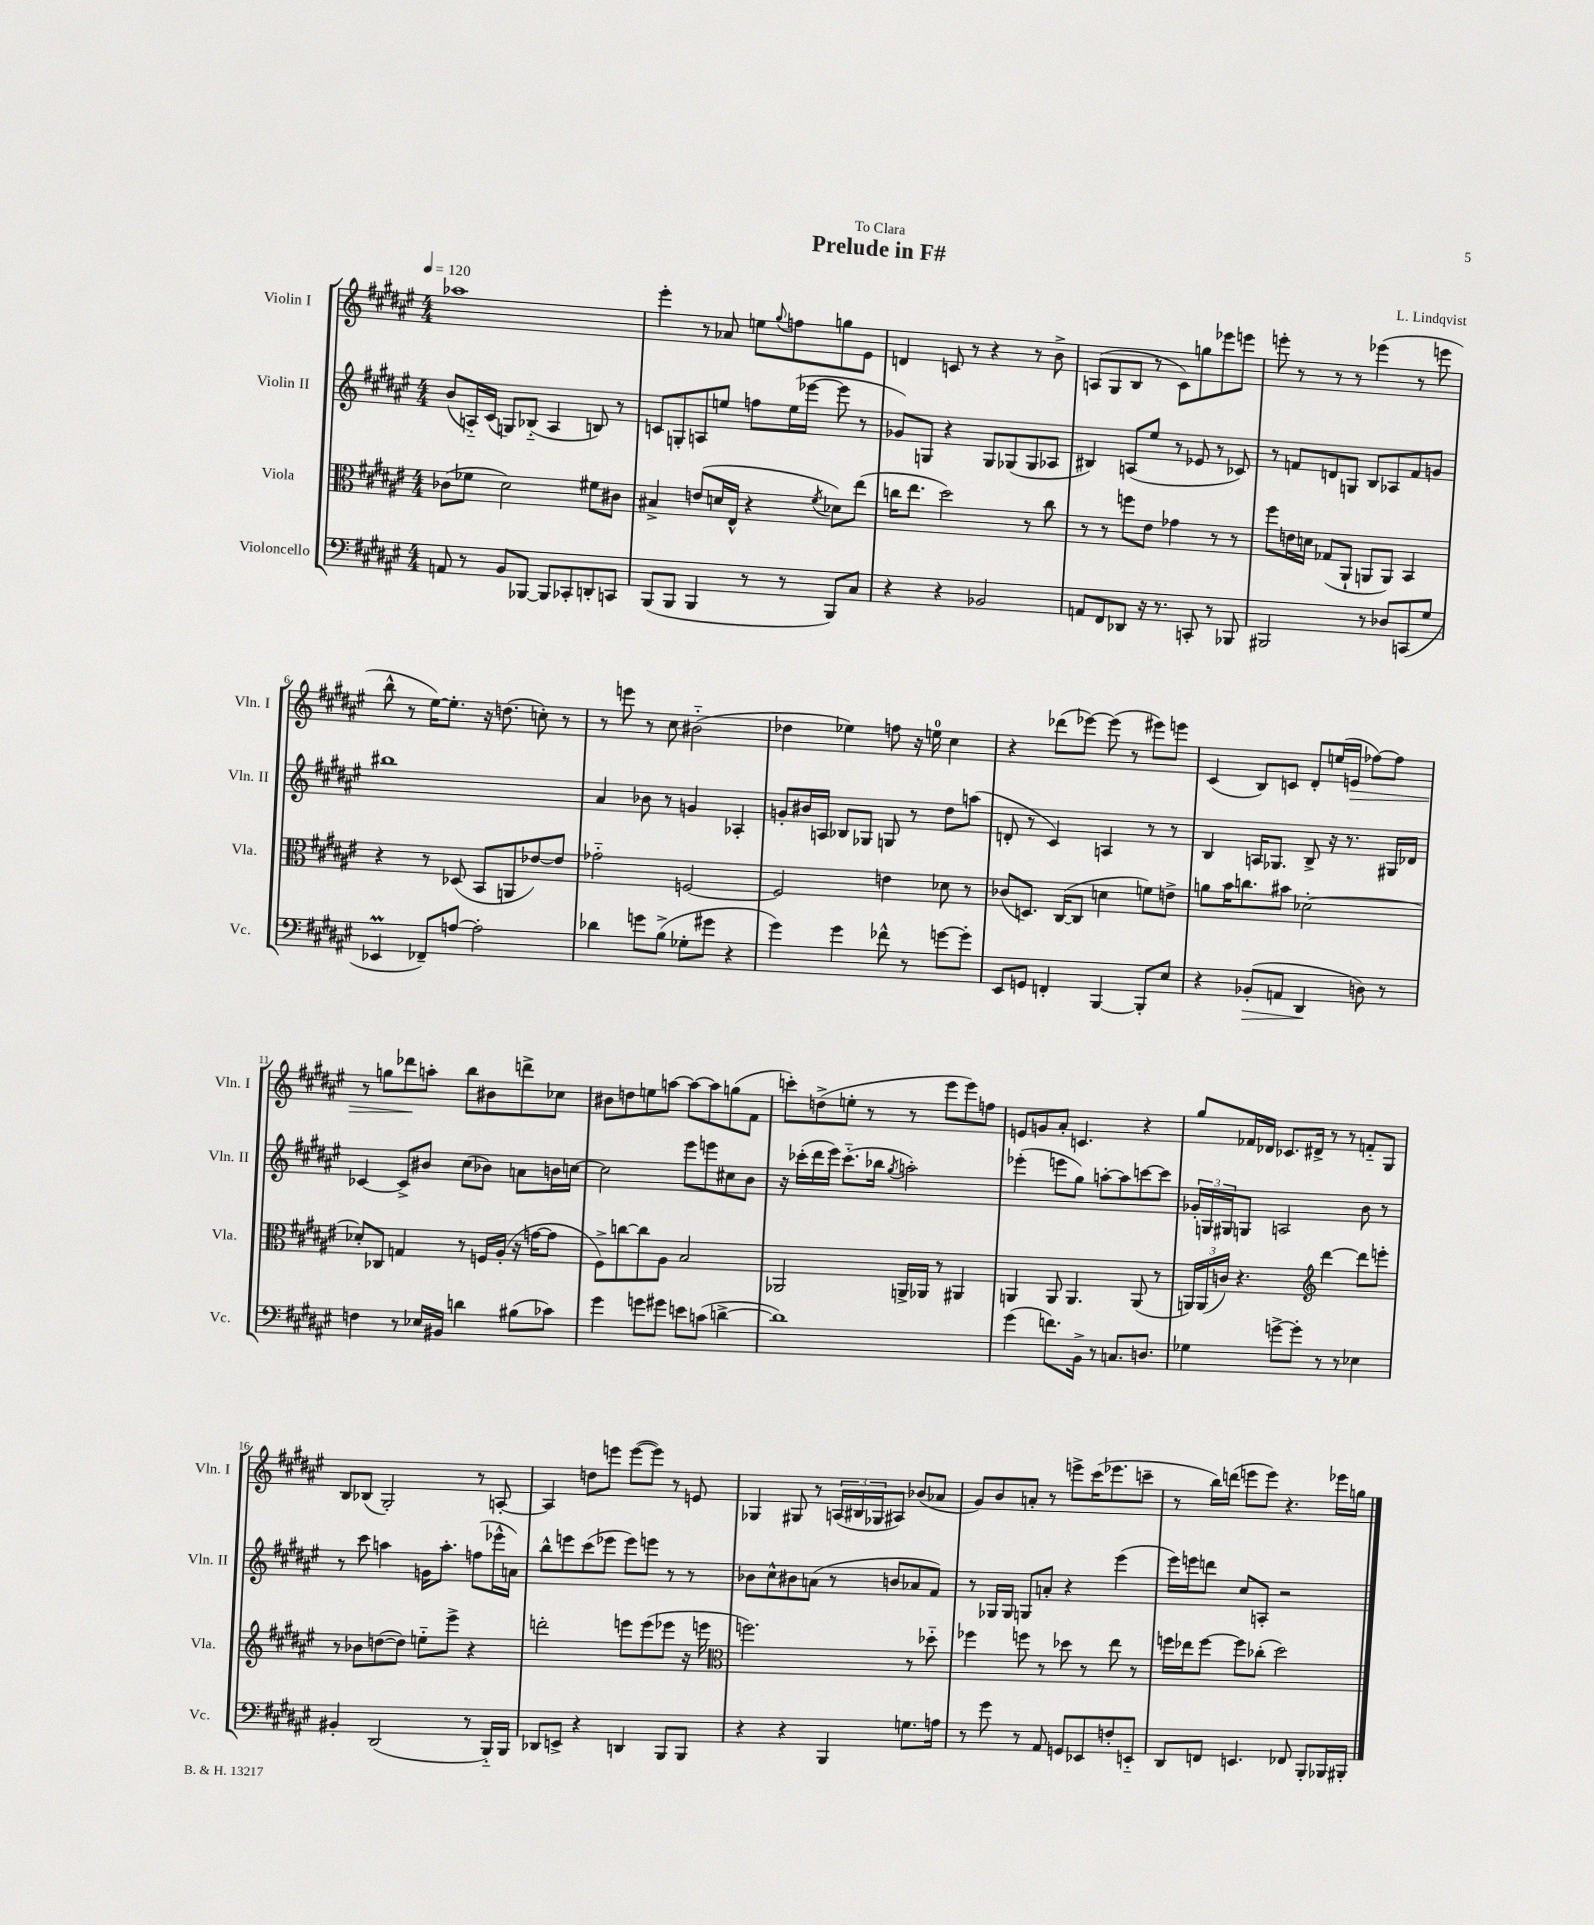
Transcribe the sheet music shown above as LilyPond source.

\header { title = "Prelude in F#" composer = "L. Lindqvist" dedication = "To Clara" }
<<
\new StaffGroup <<
\new Staff = "s0" \with { instrumentName = "Violin I" shortInstrumentName = "Vln. I" } {
    \clef treble \key fis \major \numericTimeSignature \time 4/4 \tempo 4 = 120
    aes''1 |
    eis'''4-. r8 aes'8 e''8 \appoggiatura { gis''8 } f''8 g''8 eis'8 |
    d'4 c'8 r8 r4 r8 b'8-> |
    a8( gis8 b8 r8 cis'8) g''8 ees'''8 e'''8 |
    e'''8-. r8 r8 r8 ees'''4( r8 e'''8 |
    b''8-^ r8 eis''16~) eis''8.-. r16 d''8.( c''8-.) r8 |
    r8 e'''8 r8 cis''8 bis'2-_( |
    des''4 ees''4) f''8 r16 e''16-0 cis''4 |
    r4 des'''8( ees'''8~) ees'''8( r8 eis'''8) e'''8 |
    cis'4( b8) c'8 dis'8-. e''16( e'16\> fes''8~) fes''8 |
    r8 g''8 des'''8\! a''8-. b''8 bis'8 d'''8-> ces''8 |
    bis'8 d''8 e''8 a''8~ a''8~ a''8 g''8( fis'8 |
    c'''8-.) d''8->( e''8-. r8 r8 eis'''8 eis'''8) f''8 |
    e'8 g'8 ais'8-. c'4. r4 |
    gis''8 fes'16 des'16 ces'8. dis'16-> r8 r8 f'8-_ gis8 |
    b8 bes8( gis2-.) r8 a8~-. |
    a4 d''8 e'''8 e'''8~( e'''8) r8 e'8 |
    ges4 gis8 r8 \tuplet 3/2 { a16( bis16 ges16 } ais8) bes'8( aes'8 |
    gis'8) b'8 a'8-. r8 e'''8-> cis'''16( ees'''8. c'''8-- |
    r8 b''16) d'''16( e'''8 e'''8) r4. ees'''16 g''16 \bar "|." |
}
\new Staff = "s1" \with { instrumentName = "Violin II" shortInstrumentName = "Vln. II" } {
    \clef treble \key fis \major \numericTimeSignature \time 4/4
    b'8( a16-_) cis'16( g8) bes8-_( a4 b8) r8 |
    c'8 g8-. a8 e''8 f''8 e''16( ees'''16~ ees'''8 r8 |
    ges'8) g8 r4 g8 ges8( ges8 aes8 |
    bis4) a8( eis''8 r8 ees'8 r8 ces'8) |
    r8 f'8 d'8 g8 b8 aes8 f'8 g'8 |
    bis''1 |
    ais'4 bes'8 r8 g'4 aes4-. |
    g'8-. bis'16 a16 bes8 ges8 g8 r8 dis''8 a''8( |
    d'8-. r8 cis'4) a4 r8 r8 |
    b4 a16 ges8. b8-> r16 r8. gis16 des'16 |
    ces'4~ ces'8-> bis'8 cis''8( bes'8) a'8 b'16 c''16~ |
    c''2 eis'''8 e'''8 cis''8 b'8 |
    r16 ces'''16-.( dis'''16 eis'''16) ces'''8.-_( bes''16 \acciaccatura { gis''8 } a''2-.) |
    ees'''4-.( e'''8 gis''8) a''8~-. a''8 c'''8~ c'''8 |
    \tuplet 3/2 { ges'16-. g16 gis16 } g8 a2 b'8 r8 |
    r8 cis'''8 a''4 g'16 a''8.-. f''8( ees'''16-^ a'16) |
    b''8-^ e'''8 cis'''8( ees'''8 ees'''8) e'''8 r8 r8 |
    bes'8 cis''8-^ bis'8 a'8( r8 b'8 aes'8 fis'8) |
    r8 ges16 ges16 g8 a'8-. r4 eis'''4( |
    eis'''16) e'''16 d'''8 cis''8 a8-. r2 \bar "|." |
}
\new Staff = "s2" \with { instrumentName = "Viola" shortInstrumentName = "Vla." } {
    \clef alto \key fis \major \numericTimeSignature \time 4/4
    ces'8( fes'8 dis'2) fis'8 cis'8 |
    bis4-> e'8( d'16 eis16-^ r4 \acciaccatura { fis'8 } des'8) eis''8( |
    c''16 eis''8. dis''2) r8 c''8 |
    r8 r8 f''8 eis'8 ges'4 r8 r8 |
    fis''8 e'16 d'16 ges8( ais,8-! a,8 a,8) b,4 |
    r4 r8 des8( b,8 a,8 ees'8~) ees'8 |
    ges'2-_ f2~ |
    f2 e'4 des'8 r8 |
    ces'8( d8.) cis16~( cis8 d'4 f'8) e'8-> |
    a'8 b'16 c''8. bis'8 des'2~-. |
    des'8-. ces8 g4 r8 f16 ais16-.( r16 g'16~ g'8 |
    fis8->) c''8~ c''8 ais8 b2 |
    aes,2 a,16-> aes,16 r8 ais,4 |
    a,4 a,8 a,4. a,8( r8 |
    \tuplet 3/2 { a,16) a,16( c'16) } r4. \clef treble dis'''4~ dis'''8 e'''8-. |
    r8 bes'8 d''8~( d''8) e''8-_ eis'''8-> r4 |
    d'''2-. e'''8 e'''8( ees'''8 r16 e'''16 |
    \clef alto f''2.) r8 des''8-_ |
    fes''4 f''8 r8 des''8 r8 eis''8 r8 |
    f''16 ees''16 f''8~ f''8 ces''8-.( dis''2) \bar "|." |
}
\new Staff = "s3" \with { instrumentName = "Violoncello" shortInstrumentName = "Vc." } {
    \clef bass \key fis \major \numericTimeSignature \time 4/4
    a,8 r8 b,8 bes,,8~ bes,,8 ces,8-. d,8-. c,8 |
    b,,8( b,,8 b,,4 r8 r8 b,,8) cis8 |
    r4 r4 bes,2 |
    a,8 fis,8 des,8 r16 r8. c,8-. r8 bes,,8 |
    bis,,2 r8 des8 c,8( gis8 |
    ees,4\prall fes,8--) a8~ a2-. |
    des'4 g'8 b8->( ges8-. gis'8 r4 |
    gis'4) gis'4 fes'8-^ r8 g'8~ g'8-. |
    eis,8 g,8 f,4-. b,,4~ b,,8-. eis8 |
    r4 bes,8-.\>( a,8 dis,4\! d8) r8 |
    f4 r8 ees16 bis,16 d'4 bis8( ces'8) |
    gis'4 g'8 gis'8 e'8 c'8( d'4~-> |
    d'1) |
    gis'4( f'8.) b,16-> r8 c8. d8. |
    ges4 g'8~-> g'8-. r8 r8 ees4 |
    bis,4-. dis,2( r8 b,,16-_) b,,16 |
    des,8 e,8-> r4 d,4 b,,8 b,,8 |
    r4 r4 b,,4 g8. a16 |
    r8 gis'8 r8 ais,8 g,8 ees,8 f8-. e,8-_ |
    dis,8 f,8 e,4. fes,8 b,,8-. bes,,16 bis,,16-. \bar "|." |
}
>>
>>
